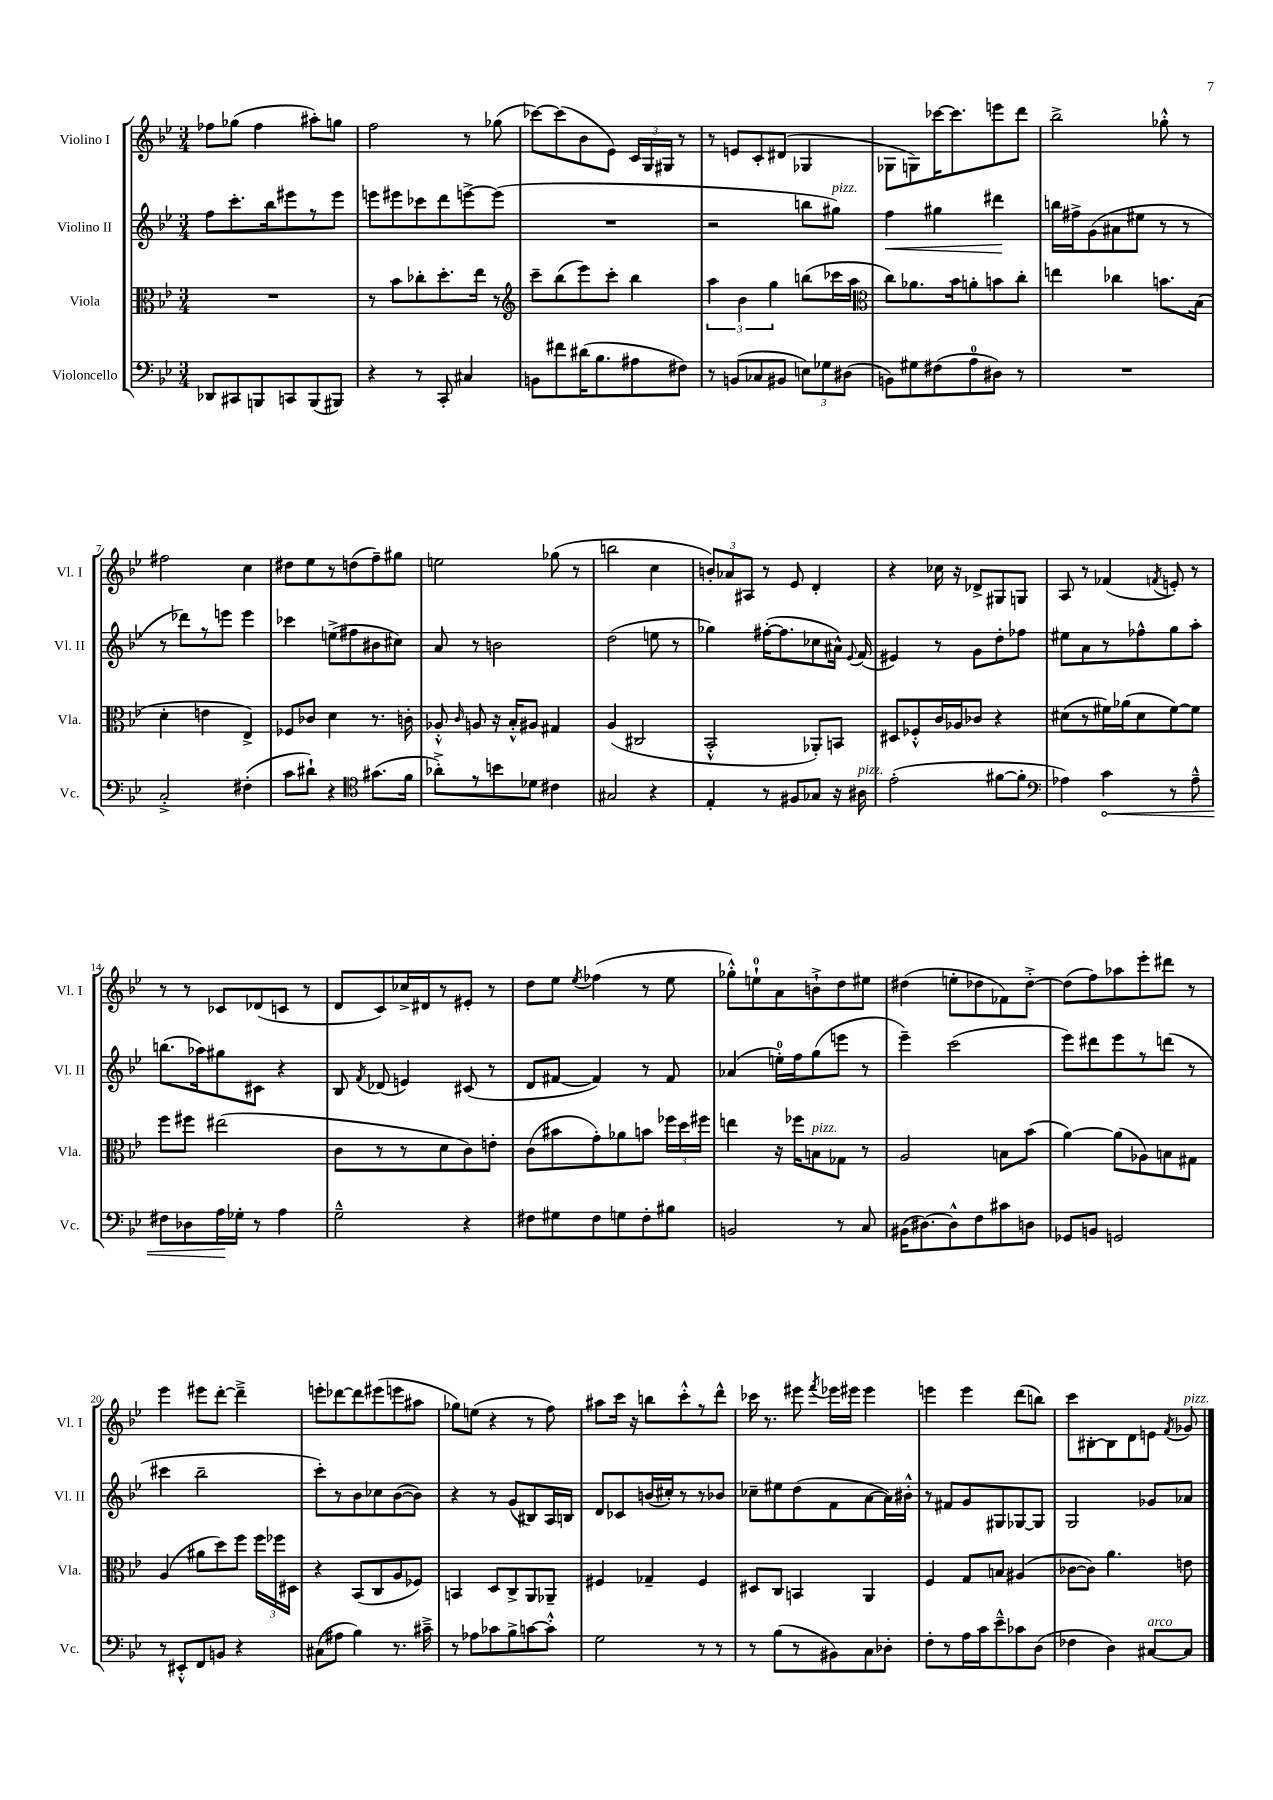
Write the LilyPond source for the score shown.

<<
\new StaffGroup <<
\new Staff = "s0" \with { instrumentName = "Violino I" shortInstrumentName = "Vl. I" } {
    \clef treble \key bes \major \numericTimeSignature \time 3/4
    \autoBeamOff fes''8[ ges''8]( fes''4 ais''8[-.) g''8] |
    f''2 r8 ges''8( |
    ces'''8[~) ces'''8( bes'8 ees'8]) \tuplet 3/2 { c'16[ g16 gis16] } r8 |
    r8 e'8[ c'8-. dis'8]( ges4 |
    ges8[ g8) ces'''16~ ces'''8. e'''8 d'''8] |
    bes''2-> ges''8-.-^ r8 |
    fis''2 c''4 |
    dis''8[ ees''8 r8 d''8( f''8--) gis''8] |
    e''2 ges''8( r8 |
    b''2 c''4 |
    \tuplet 3/2 { b'8[-.) aes'8 ais8] } r8 ees'8 d'4-. |
    r4 ces''16 r16 des'8[-> gis8 g8] |
    a8 r8 fes'4( \acciaccatura { f'8 } e'8-.) r8 |
    r8 r8 ces'8[ des'8( c'8] r8 |
    d'8[ c'8) ces''16-> dis'16 r8 eis'8]-. r8 |
    d''8[ ees''8] \acciaccatura { ees''8 } fes''4( r8 ees''8 |
    ges''8[-.-^) e''8-0-! a'8 b'8-!-> d''8 eis''8] |
    dis''4( e''8[-. des''8 fes'8) des''8]~-.-> |
    des''8[( f''8) aes''8 ees'''8-. dis'''8] r8 |
    ees'''4 eis'''8[ d'''8]~-. d'''4---> |
    e'''8[-. des'''8~ des'''8 eis'''8( e'''8 ais''8] |
    ges''8[) e''8]( r4 r8 f''8) |
    ais''8[ c'''16] r16 b''8[ c'''8-.-^ r8 d'''8]-^ |
    ces'''16 r8. eis'''8 \acciaccatura { f'''8 } ees'''16[ eis'''16] eis'''4 |
    e'''4 e'''4 d'''8[( b''8]) |
    c'''8[ bis8~-. bis8 d'8 e'8] \acciaccatura { f'8 } ges'8^\markup { \italic "pizz." } \bar "|." |
}
\new Staff = "s1" \with { instrumentName = "Violino II" shortInstrumentName = "Vl. II" } {
    \clef treble \key bes \major \numericTimeSignature \time 3/4
    \autoBeamOff f''8[ c'''8.-. bes''16 eis'''8 r8 eis'''8] |
    e'''8[ eis'''8 ces'''8 d'''8 e'''8~-> e'''8]( |
    R2. |
    r2 b''8[ gis''8]^\markup { \italic "pizz." }) |
    f''4\< gis''4 dis'''4\! |
    b''16[ fis''16-> g'8( ais'8 eis''8] r8 r8 |
    r8 des'''8[) r8 e'''8] e'''4 |
    ces'''4 e''8[->( fis''8 bis'8 cis''8]) |
    a'8 r8 b'2 |
    d''2( e''8 r8 |
    ges''4) fis''16[~-.( fis''8. ces''8 ais'16]-^) \appoggiatura { ees'8 } f'16( |
    eis'4) r8 g'8[ d''8-. fes''8] |
    eis''8[ a'8 r8 fes''8-^ g''8 a''8]-. |
    b''8.[( aes''16) gis''8 cis'8] r4 |
    bes8 \acciaccatura { f'8 } des'8( e'4) cis'8( r8 |
    d'8[ fis'8]~ fis'4) r8 fis'8 |
    aes'4( e''16[-0-.) f''16 g''8( e'''8] r8 |
    ees'''4--) c'''2( |
    ees'''8[) dis'''8 ees'''8 r8 d'''8]( r8 |
    cis'''4 bes''2-- |
    c'''8[-.) r8 bes'8 ces''8 bes'8~( bes'8]) |
    r4 r8 g'8[( bis8) a16 b16] |
    d'8[ ces'8 b'16( cis''16-.) r8 r8 bes'8] |
    ces''8[-- eis''8 d''8( f'8 a'8~ a'16) bis'16]-.-^ |
    r8 fis'8[ g'8 gis8 ges8~ ges8] |
    g2 ges'8[ aes'8] \bar "|." |
}
\new Staff = "s2" \with { instrumentName = "Viola" shortInstrumentName = "Vla." } {
    \clef alto \key bes \major \numericTimeSignature \time 3/4
    \autoBeamOff R2. |
    r8 bes'8[ ces''8-. d''8.-. ees''16] r8 |
    \clef treble c'''8[-- bes''8( ees'''8) c'''8]-. bes''4 |
    \tuplet 3/2 { a''4 bes'4 g''4 } b''8[( ces'''16 a''16] |
    \clef alto c''8[) aes'8. bes'16 a'8-. b'8 c''8]-. |
    e''4 ces''4 b'8.[ bes16]( |
    d'4-. e'4 ees4->) |
    fes8[ ces'8] d'4 r8. c'16-. |
    aes8-.-^ \grace { c'16 } a8 r16 bes16[-.-^ ais8] gis4 |
    a4( cis2 |
    bes,2-.-^ aes,8[-.) b,8] |
    dis8[ fes8-.-^ c'16 aes16 ces'8] r4 |
    dis'8[( r8 fis'16) aes'16( dis'8 fis'8~) fis'8] |
    f''8[ fis''8] eis''2( |
    c'8[ r8 r8 d'8 c'8) e'8]-. |
    c'8[( bis'8 g'8-.) aes'8 b'8] \tuplet 3/2 { fes''16[ d''16 fis''16] } |
    e''4 r16 fes''16[ b8^\markup { \italic "pizz." } ges8] r8 |
    a2 b8[ bes'8]( |
    a'4~) a'8[( aes8) b8 gis8] |
    a4( ais'8[ d''8) f''8] \tuplet 3/2 { f''16[ fes''16 dis16] } |
    r4 bes,8[( c8 a8 fes8]) |
    b,4 d8[ c8-> a,8 aes,8]-- |
    fis4 ges4-- fis4 |
    dis8[ c8] b,4 a,4 |
    f4 g8[ b8] ais4( |
    ces'8[~ ces'8]) a'4. e'8 \bar "|." |
}
\new Staff = "s3" \with { instrumentName = "Violoncello" shortInstrumentName = "Vc." } {
    \clef bass \key bes \major \numericTimeSignature \time 3/4
    \autoBeamOff des,8[ cis,8 b,,8 c,8 b,,8( bis,,8]) |
    r4 r8 c,8-. cis4 |
    b,8[ fis'8 dis'16( bes8. ais8 fis8]) |
    r8 b,8[( ces8 bis,8] \tuplet 3/2 { e8[) ges8 dis8]( } |
    b,8[) gis8 fis8( a8-0 dis8]) r8 |
    R2. |
    c2-.-> fis4-.( |
    c'8[ dis'8]-!) r4 \clef tenor gis'8.[( f'16] |
    aes'8[-.->) r8 b'8 des'8] cis'4 |
    gis2 r4 |
    ees4-. r8 fis8[ ges8] r16 ais16^\markup { \italic "pizz." } |
    ees'2-.( fis'8[~ fis'8]-. |
    \clef bass aes4) \once \override Hairpin.circled-tip = ##t c'4\< r8 aes8---^ |
    fis8[ des8 a16\! ges16]-. r8 a4 |
    g2---^ r4 |
    fis8[ gis8 fis8 g8 fis8-. bis8] |
    b,2 r8 c8 |
    bis,16[( dis8.~) dis8-^ f8 cis'8 d8] |
    ges,8[ b,8] g,2 |
    r8 eis,8[-.-^ f,8 b,8] r4 |
    cis8[( ais8] bes4) r8. cis'16---> |
    r8 aes8[ ces'8 bes8-> c'8~ c'8]-.-^ |
    g2 r8 r8 |
    r8 bes8[( r8 bis,8) c8 des8]-. |
    f8[-. r8 a16 c'16 ees'8---^ ces'8 d8]( |
    fes4 d4) cis8[~^\markup { \italic "arco" } cis8] \bar "|." |
}
>>
>>
